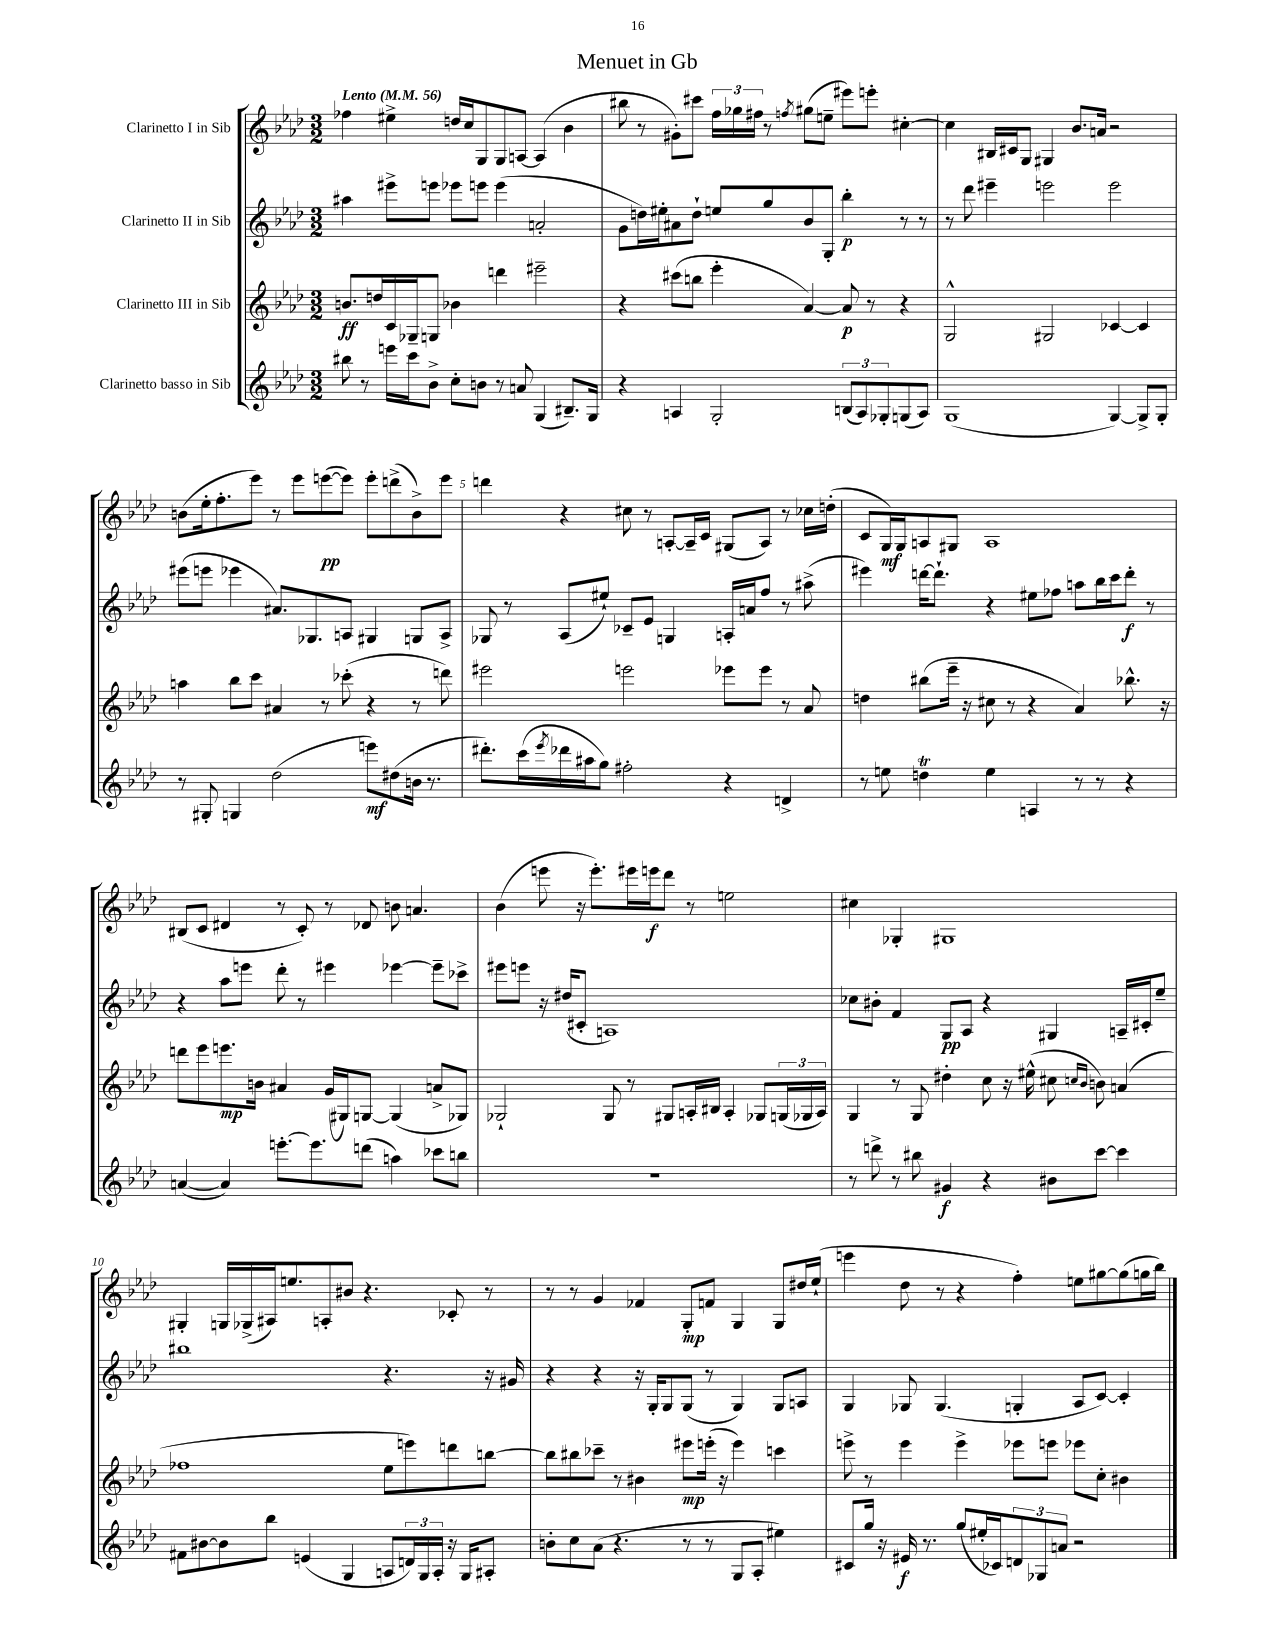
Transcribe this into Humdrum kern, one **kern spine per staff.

**kern	**kern	**kern	**kern
*staff4	*staff3	*staff2	*staff1
*clefG2	*clefG2	*clefG2	*clefG2
*k[b-e-a-d-]	*k[b-e-a-d-]	*k[b-e-a-d-]	*k[b-e-a-d-]
*M3/2	*M3/2	*M3/2	*M3/2
*MM56	*MM56	*MM56	*MM56
8bb#	8.b	4aa#	4ff-
8r	.	.	.
.	16dd	.	.
16eee	16c	8eee#^	4ee#^
16ccc	16G-~	.	.
8b-^	8G	8eee	.
8cc'	4b-	8eee-	16dd
.	.	.	16cc
8b	.	8eee	8G
8r	4ddd	(4eee	8G
8a	.	.	[8A
(4G	2eee#~	2a'	(4A]
8.B#~)	.	.	4b-
16G	.	.	.
=	=	=	=
4r	4r	8g	8bb#
.	.	16dd)	8r
.	.	16ee#'	.
4A	(8ccc#	8a#	8g#')
.	8bb	8dd`	8ccc#
2G'	4eee-'	8ee	24ff
.	.	.	24gg-
.	.	.	24ff#
.	.	8gg	8r
.	.	.	8qff
.	[4a-)	8b-	(8gg#
.	.	8G'	8ee~
(12B	8a-]	4bb-'	8eee#)
12A)	.	.	.
.	8r	.	8eee'
12G-'	.	.	.
(8G	4r	8r	[4cc#'
8A)	.	8r	.
=	=	=	=
(1G	2G^^	8r	4cc#]
.	.	8ddd-	.
.	.	4eee#~	16B#
.	.	.	16c#
.	.	.	8G
.	2G#	2eee	4G#
.	.	.	8.b-
.	.	.	16a
[4G)	[4c-	2eee	2r
8G^]	4c-]	.	.
8G'	.	.	.
=	=	=	=
8r	4aa	(8eee#	(8b
8G#'	.	8eee	16ee-'
.	.	.	8.ff'
4G	8bb-	4eee-	.
.	8ccc	.	8eee-)
(2dd-	4a#	8.a#)	8r
.	.	.	8eee-
.	.	8.G-	.
.	8r	.	([8eee
.	(8ccc-'	8A	8eee])
8eee)	4r	4G#	8eee'
(8dd#	.	.	(8ddd^
16b	8r	8G	8b^)
8.r	.	.	.
.	8ddd)	8A^	8eee
=	=	=	=
8.ddd#')	2eee#	8G-	4ddd
.	.	8r	.
(16ccc	.	.	.
8qeee-	.	.	.
16ddd-	.	(8A-	4r
16aa#	.	.	.
8gg)	.	8ee#`)	.
2ff#'	2eee	8c-~	8cc#
.	.	8e-	8r
.	.	4G	[8A'
.	.	.	16A~]
.	.	.	16c
4r	8eee-	16A'	(8G#
.	.	16a	.
.	8eee-	8ff	8A)
4d^	8r	8r	8r
.	8a-	(8aa#^	16cc-
.	.	.	(16dd'
=	=	=	=
8r	4dd	4eee#)	8c
8ee	.	.	16G)
.	.	.	16G
4dd	(8bb#	[16ddd	8A
.	.	8.ddd`]	.
.	16eee-~	.	8G#
.	16r	.	.
4ee	8cc#	4r	1A
.	8r	.	.
4A	4r	8ee#	.
.	.	8ff-	.
8r	4a-)	8aa	.
8r	.	16bb-	.
.	.	16ccc	.
4r	8.bb-^^	8ddd'	.
.	.	8r	.
.	16r	.	.
=	=	=	=
([4a	8ddd	4r	(8B#
.	8eee-	.	8c
4a])	8.eee	8aa-	4d#
.	.	8eee	.
.	16b	.	.
[8.eee'	4a#	8ddd-'	8r
.	.	8r	8c')
8.eee]	.	.	.
.	(16g	4eee#	8r
.	16G#)	.	.
(8ddd	[8G	.	8d-
4aa)	(4G]	[4eee-	8b
.	.	.	4.a
8ccc-	8a^	8eee-~]	.
8bb	8G-)	8ccc-^	.
=	=	=	=
1.r	2G-`	8eee#	(4b-
.	.	8eee	.
.	.	16r	8eee
.	.	(16dd#	.
.	.	8c#'	16r
.	.	.	8.eee')
.	8G-	1A)	.
.	8r	.	16eee#
.	.	.	16eee
.	8G#	.	8ddd-
.	16A'	.	8r
.	16B#	.	.
.	4A'	.	2ee
.	8G-	.	.
.	(24G	.	.
.	24G-	.	.
.	24A)	.	.
=	=	=	=
8r	4G	8cc-	4cc#
8ddd^	.	8b#'	.
8r	8r	4f	4G-'
8bb#	8G	.	.
4g#	4dd#'	8G	1G#
.	.	8A-	.
4r	8cc	4r	.
.	16r	.	.
.	(16ee#^^	.	.
8b#	8cc#	4G#	.
.	16qqcc	.	.
.	16qqb-	.	.
[8ccc	8b)	.	.
4ccc]	(4a	16A~	.
.	.	16c#'	.
.	.	8ee-~	.
=	=	=	=
8f#	1ff-	1bb#	4G#'
[8b#	.	.	.
8b#]	.	.	16G
.	.	.	(16G-^
8bb-	.	.	16A#)
.	.	.	8.ee
(4e	.	.	.
.	.	.	8A'
4G	.	.	8b#
.	.	.	4.r
8A	8ee-	4.r	.
24d)	8eee)	.	.
24G	.	.	.
24A'	.	.	.
16r	8ddd	.	8c-'
16G	.	.	.
8A#'	[8bb	16r	8r
.	.	16g#	.
=	=	=	=
8b'	8bb]	4r	8r
8cc	8bb#	.	8r
(8a-	8ccc-~	4r	4g
4.r	8r	.	.
.	4b#	16r	4f-
.	.	16G'	.
.	.	8G	.
8r	8eee#	(8G	8G'
8r	(16eee'	8r	8f
.	16r	.	.
8G	4eee)	4G)	4G
8A-'	.	.	.
4ee#)	4ccc	8G	8G
.	.	8A	16dd#
.	.	.	(16ee-`
=	=	=	=
8c#	8eee^	4G	4eee
16gg	8r	.	.
16r	.	.	.
16e#	4eee	8G-	8dd-
8.r	.	.	.
.	.	(4.G-	8r
(8gg	4eee^	.	4r
16ee#'	.	.	.
16c-)	.	.	.
12d	8eee-	4G'	4ff')
12G-	.	.	.
.	8eee	.	.
12a	.	.	.
2r	8eee-	8A-	8ee
.	8cc'	[8c)	[8gg#
.	4b#	4c']	(8gg#]
.	.	.	16gg
.	.	.	16bb-)
==	==	==	==
*-	*-	*-	*-
